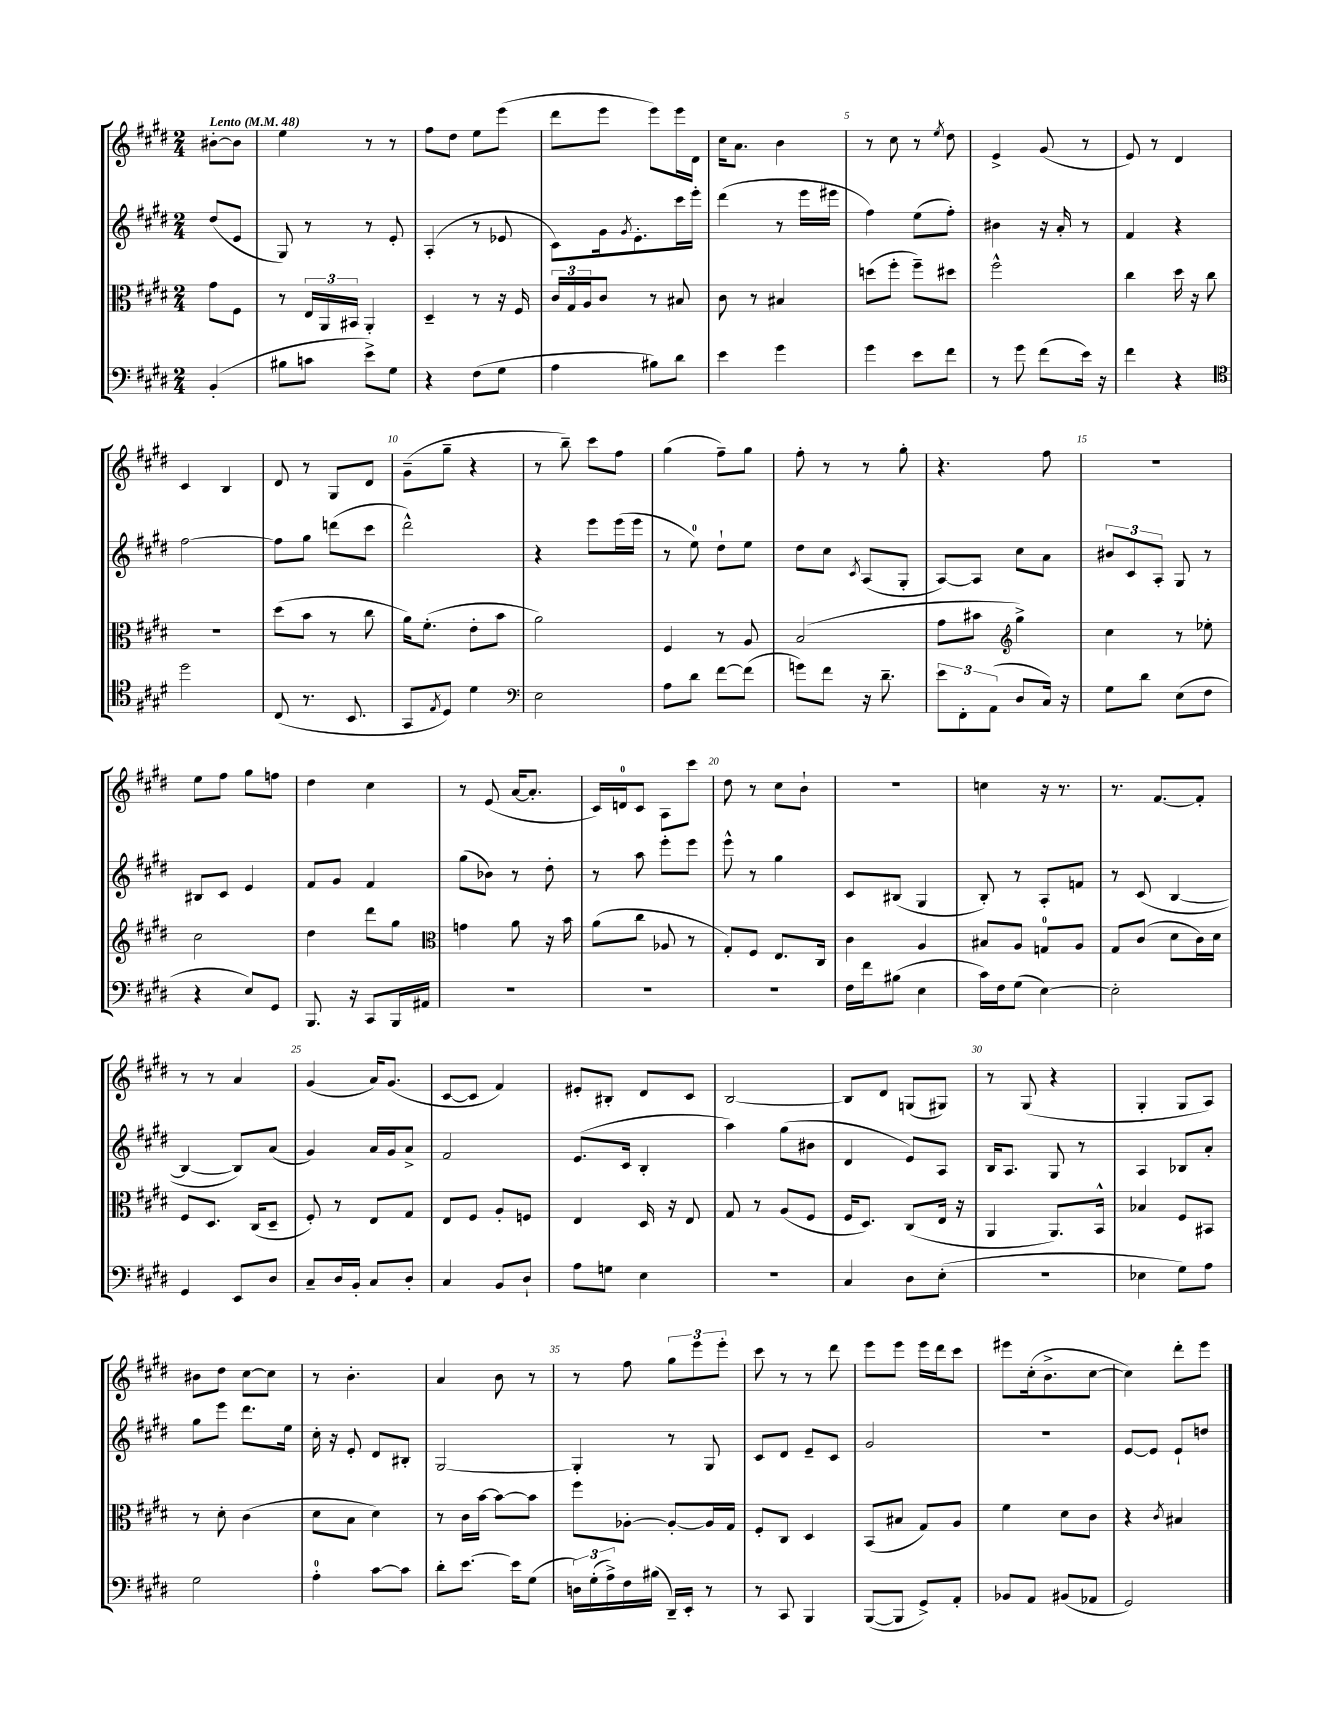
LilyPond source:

<<
\new StaffGroup <<
\new Staff = "s0" {
    \clef treble \key e \major \numericTimeSignature \time 2/4 \partial 4 \tempo "Lento" 4 = 48
    bis'8~-. bis'8 |
    e''4 r8 r8 |
    fis''8 dis''8 e''8 e'''8( |
    dis'''8 e'''8 e'''8) e'''16 dis'16 |
    cis''16 a'8. b'4 |
    r8 cis''8 r8 \acciaccatura { e''8 } dis''8 |
    e'4-> gis'8( r8 |
    e'8) r8 dis'4 |
    cis'4 b4 |
    dis'8 r8 gis8 dis'8 |
    gis'8--( gis''8-- r4 |
    r8 b''8--) cis'''8 fis''8 |
    gis''4( fis''8--) gis''8 |
    fis''8-. r8 r8 gis''8-. |
    r4. fis''8 |
    R2 |
    e''8 fis''8 gis''8 f''8 |
    dis''4 cis''4 |
    r8 e'8( a'16~ a'8.-. |
    cis'16) d'16-0 cis'8 a8 cis'''8 |
    dis''8 r8 cis''8 b'8-! |
    R2 |
    c''4 r16 r8. |
    r8. fis'8.~ fis'8-. |
    r8 r8 a'4 |
    gis'4( a'16) gis'8.( |
    cis'8~ cis'8 fis'4) |
    eis'8-. bis8-. dis'8 cis'8 |
    b2~ |
    b8 dis'8 g8( gis8) |
    r8 gis8( r4 |
    gis4-. gis8 a8) |
    bis'8 dis''8 cis''8~ cis''8 |
    r8 b'4.-. |
    a'4 b'8 r8 |
    r8 fis''8 \tuplet 3/2 { gis''8 e'''8 e'''8-. } |
    cis'''8 r8 r8 dis'''8 |
    e'''8 e'''8 e'''16 dis'''16 cis'''8 |
    eis'''8 cis''16-.( b'8.-> cis''8~ |
    cis''4) dis'''8-. e'''8 \bar "|." |
}
\new Staff = "s1" {
    \clef treble \key e \major \numericTimeSignature \time 2/4 \partial 4
    dis''8( e'8 |
    gis8) r8 r8 e'8-. |
    a4-.( r8 ees'8 |
    cis'8) gis'16 \acciaccatura { gis'8 } e'8.-. cis'''16 e'''16-. |
    dis'''4( r8 e'''16 eis'''16 |
    fis''4) e''8( fis''8-.) |
    bis'4 r16 a'16-. r8 |
    fis'4 r4 |
    fis''2~ |
    fis''8 gis''8 d'''8( cis'''8 |
    dis'''2-^) |
    r4 e'''8 e'''16( e'''16 |
    r8 e''8-0) dis''8-! e''8 |
    dis''8 cis''8 \acciaccatura { cis'8 } a8( gis8-. |
    a8~) a8 cis''8 a'8 |
    \tuplet 3/2 { bis'8 cis'8 a8-. } gis8 r8 |
    bis8 cis'8 e'4 |
    fis'8 gis'8 fis'4 |
    gis''8( bes'8) r8 dis''8-. |
    r8 a''8 e'''8-. e'''8 |
    e'''8-^ r8 gis''4 |
    cis'8 bis8( gis4 |
    b8-.) r8 a8-. f'8 |
    r8 cis'8( b4~ |
    b4~ b8) a'8( |
    gis'4) a'16 gis'16 a'8-> |
    fis'2 |
    e'8.( cis'16 b4-. |
    a''4) gis''8( bis'8 |
    dis'4 e'8) a8 |
    b16 a8. gis8 r8 |
    a4 bes8 a'8-. |
    gis''8 e'''8 dis'''8. e''16 |
    cis''16-. r16 e'8-. dis'8 bis8-. |
    gis2~ |
    gis4-. r8 gis8 |
    cis'8 dis'8 e'8-- cis'8 |
    gis'2 |
    r2 |
    e'8~ e'8 e'8-! d''8 \bar "|." |
}
\new Staff = "s2" {
    \clef alto \key e \major \numericTimeSignature \time 2/4 \partial 4
    gis'8 fis8 |
    r8 \tuplet 3/2 { e16 a,16 bis,16 } a,4-. |
    dis4-- r8 r16 fis16 |
    \tuplet 3/2 { cis'16 gis16 a16 } cis'8 r8 bis8 |
    cis'8 r8 bis4 |
    d''8( fis''8-. fis''8--) dis''8 |
    fis''2-^ |
    cis''4 dis''16 r16 cis''8 |
    r2 |
    dis''8( b'8 r8 cis''8 |
    a'16) fis'8.-.( e'8-. b'8 |
    a'2) |
    fis4 r8 a8 |
    b2( |
    gis'8 bis'8 \clef treble gis''4->) |
    cis''4 r8 ees''8-. |
    cis''2 |
    dis''4 dis'''8 gis''8 |
    \clef alto g'4 a'8 r16 b'16 |
    a'8( cis''8 aes8 r8 |
    gis8-.) fis8 e8. cis16 |
    cis'4 a4 |
    bis8 a8 g8-0 a8 |
    gis8 cis'8( dis'8 cis'16) dis'16 |
    fis8 dis8. cis16( dis8-- |
    fis8-.) r8 e8 gis8 |
    e8 fis8 a8-. f8 |
    e4 dis16 r16 e8 |
    gis8 r8 a8( fis8 |
    fis16 dis8.) cis8( e16 r16 |
    a,4 a,8.) b,16-^ |
    bes4 fis8 bis,8 |
    r8 dis'8-. cis'4( |
    dis'8 b8 dis'4) |
    r8 cis'16 b'16~ b'8~ b'8 |
    fis''8 aes8~-. aes8~-. aes16 gis16 |
    fis8-. cis8 dis4 |
    b,8( bis8 gis8) a8 |
    fis'4 dis'8 cis'8 |
    r4 \acciaccatura { cis'8 } bis4 \bar "|." |
}
\new Staff = "s3" {
    \clef bass \key e \major \numericTimeSignature \time 2/4 \partial 4
    b,4-.( |
    bis8 c'8 e'8->) gis8 |
    r4 fis8( gis8 |
    a4 bis8) dis'8 |
    e'4 gis'4 |
    gis'4 e'8 fis'8 |
    r8 gis'8 fis'8( e'16) r16 |
    fis'4 r4 |
    \clef tenor dis''2 |
    cis8( r8. b,8. |
    gis,8 \acciaccatura { e8 } dis8) dis'4 |
    \clef bass e2 |
    a8 dis'8 fis'8~ fis'8( |
    g'8) fis'8 r16 dis'8.-- |
    \tuplet 3/2 { e'8 fis,8-. a,8( } dis8 cis16) r16 |
    gis8 dis'8 e8( fis8 |
    r4 e8) gis,8 |
    b,,8. r16 cis,8 b,,16 ais,16 |
    R2 |
    R2 |
    R2 |
    fis16 fis'16 bis8( e4 |
    cis'16) fis16 gis8( e4~) |
    e2-. |
    gis,4 e,8 dis8 |
    cis8-- dis16 b,16-. cis8 dis8-. |
    cis4 b,8 dis8-! |
    a8 g8 e4 |
    r2 |
    cis4 dis8 e8-.( |
    R2 |
    ees4 gis8) a8 |
    gis2 |
    a4-0-. cis'8~ cis'8 |
    dis'8-. e'8.~ e'16 gis8( |
    \tuplet 3/2 { d16) gis16-.( a16->) } fis16 bis16( dis,16--) e,16-. r8 |
    r8 cis,8 b,,4 |
    b,,8~( b,,8 gis,8->) a,8-. |
    bes,8 a,8 bis,8( aes,8 |
    gis,2) \bar "|." |
}
>>
>>
\layout { \context { \Score \override BarNumber.break-visibility = ##(#f #t #t) barNumberVisibility = #(every-nth-bar-number-visible 5) } }
